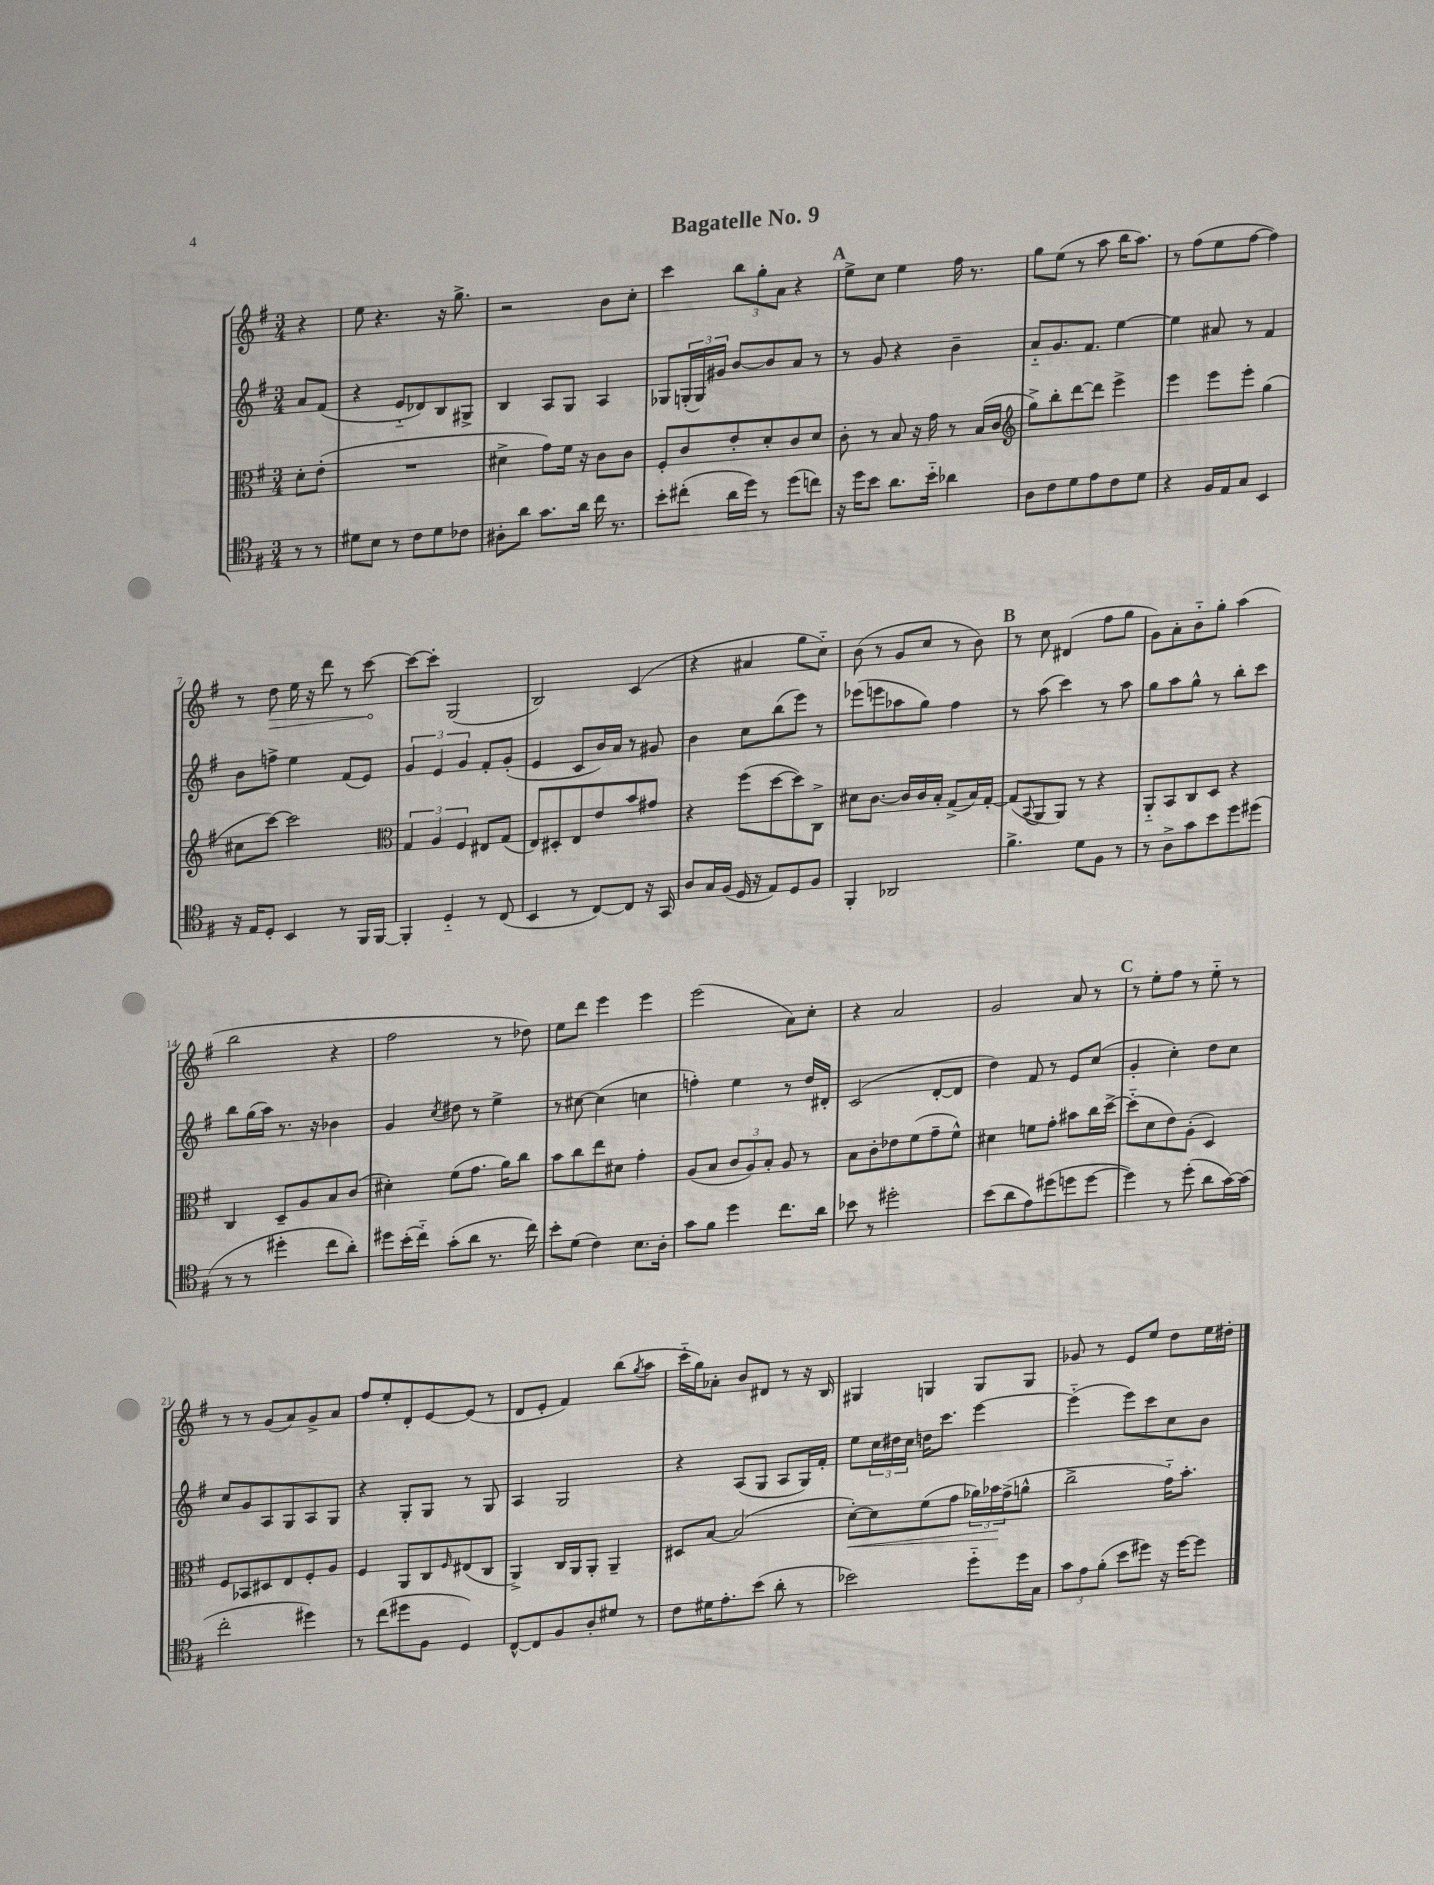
\header { title = "Bagatelle No. 9" }
<<
\new StaffGroup <<
\new Staff = "s0" {
    \clef treble \key g \major \numericTimeSignature \time 3/4 \partial 4
    r4 |
    e''8 r4. r16 g''8.-> |
    r2 b'8 c''8-. |
    c'''4 \tuplet 3/2 { b''8 g''8-. a'8 } r4 |
    \mark \markup { \bold "A" } e''8-> c''8 e''4 fis''16 r8. |
    g''8 e''8( r8 a''8 b''16 a''8.) |
    r8 fis''8( e''8 fis''8~ fis''4) |
    r8 \once \override Hairpin.circled-tip = ##t d''8\> e''16 r16 d'''8 r8 c'''8~\! |
    c'''8~ c'''8-. g2( |
    b2) c'4( |
    r4 ais'4 g''8 c''8-_) |
    b'8( r8 g'8 c''8 r8 b'8) |
    \mark \markup { \bold "B" } r8 c''8 dis'4( fis''8 g''8 |
    g'8) a'8-. b'8-_ g''8-. a''4( |
    b''2 r4 |
    fis''2 r8 des''8) |
    e''8 d'''8 e'''4 e'''4 |
    e'''2( a'8) c''8-. |
    r4 a'2 |
    g'2 a'8 r8 |
    \mark \markup { \bold "C" } r8 e''8-. fis''8 r8 e''8-_ r8 |
    r8 r8 g'8( a'8) g'8-> a'8 |
    fis''8 e''8-. d'8-. e'8~ e'8( r8 |
    d'8 e'8-. fis'4) b''8( \acciaccatura { g''8 } a''8 |
    c'''16-_ g''16) aes'8-. b'8 dis'8 r8 r16 b16 |
    gis4 g4 g8 g8 |
    ges'8 r8 e'8 e''8 d''8 e''16 dis''16-. \bar "|." |
}
\new Staff = "s1" {
    \clef treble \key g \major \numericTimeSignature \time 3/4 \partial 4
    a'8 fis'8( |
    r4 e'8-_ des'8) b8 gis8-> |
    b4 a8 g8 a4 |
    ges8 \tuplet 3/2 { g16-.( g16) gis'16 } b'8~ b'8 a'8 r8 |
    \mark \markup { \bold "A" } r8 g'8 r4 b'4-- |
    a'8-_ g'8. fis'8. e''4~ |
    e''4 ais'8 r8 fis'4 |
    b'8 f''8-> e''4 fis'8( e'8) |
    \tuplet 3/2 { g'4 e'4 g'4 } fis'8-. g'8-.( |
    e'4 c'8 b'16) a'16 r8 gis'8 |
    b'4 c''8 b''8( e'''8) r8 |
    ees'''8( e'''8 aes''8 g''8) fis''4 |
    \mark \markup { \bold "B" } r8 a''8( c'''4) r8 a''8 |
    g''8 a''8 g''8-^ r8 b''8-. c'''8 |
    b''8 g''16( a''16) r8. r16 bes'4 |
    g'4 \acciaccatura { c''8 } dis''8 r8 e''4-> |
    r8 cis''8~ cis''4( c''4 |
    f''4-.) e''4 r8 d''16 dis'16-. |
    c'2( d'8~-. d'8 |
    d''4) fis'8 r8 e'8 c''8( |
    \mark \markup { \bold "C" } g'4-. c''4-.) d''8 c''8 |
    c''8 g'8 a8 g8 a8 g8 |
    r4 g8-. g8 r8 g8 |
    a4 g2 |
    r4 a8( g8 a8 g16) fis'16-. |
    e''8 \tuplet 3/2 { c''16 dis''16 c''16 } d''16 c'''8. e'''4~ |
    e'''4-_( e'''8) c'''8 c''8 b'8 \bar "|." |
}
\new Staff = "s2" {
    \clef alto \key g \major \numericTimeSignature \time 3/4 \partial 4
    d'8-. e'8-.( |
    R2. |
    dis'4-> g'8) fis'16 r16 c'8 c'8 |
    fis8-. c'8 e'8-. d'8-. c'8 d'8 |
    \mark \markup { \bold "A" } c'8-. r8 b8 r16 g'16 r8 b16( c'16 |
    \clef treble g''8->) b''8-. d'''8~ d'''8 e'''4-> |
    e'''4 e'''8 e'''8-. g''4( |
    cis''8 c'''8~) c'''2 |
    \clef alto \tuplet 3/2 { g4 a4 fis4 } eis8 g8( |
    e8) dis8-. e8 e'8 b'8 gis'8 |
    r4 fis''8( d''8~ d''8) c8-> |
    dis'8 c'8.~ c'16 c'16 b16-. g8->( b16) g16~-. |
    \mark \markup { \bold "B" } g8( \appoggiatura { b,8 } a,8 a,8) r8 r4 |
    a,8-_ b,8 c8 d8 r4 |
    c4 d8-- a8 b8 c'8( |
    dis'4-.) fis'8( g'8. a'16) c''8 |
    b'8 c''8 e''8 dis'8 g'4-. |
    a8( b8 \tuplet 3/2 { c'8 a8) b8-. } a8 r8 |
    b8 c'8-. ees'8 fis'8( g'8-- fis'8-^) |
    dis'4 f'8 g'8-. bis'8 c''16 d''16~-> |
    \mark \markup { \bold "C" } d''8-_( d'8 e'8) a8-.( d4) |
    fis8 bes,8 dis8 e8 fis8-. a8 |
    fis4 a,8 c8 \grace { fis16 } eis8( c8 |
    a,4->) c16 a,16 a,8-. a,4-- |
    dis8 b8~ b2( |
    d'8~-.\<) d'8 fis'8( g'8 \tuplet 3/2 { aes'16) bes'16\! g'16->( } a'8-^ |
    c''2-> g'16-_) b'8.-. \bar "|." |
}
\new Staff = "s3" {
    \clef tenor \key g \major \numericTimeSignature \time 3/4 \partial 4
    r8 r8 |
    dis'8 b8 r8 c'8 dis'8 ces'8 |
    ais8-. a'8 g'8. a'16 c''16 r8. |
    b'8-. cis''8-.( a'16 d''16) r8 d''8( c''8) |
    \mark \markup { \bold "A" } r16 d''16 b'8 a'8. b'16-_ aes'4 |
    a8 c'8 d'8 e'8 c'8 d'8 |
    r4 fis16 e16 g8 b,4 |
    r16 e16 d8-. b,4 r8 fis,16 fis,16~ |
    fis,4-. d4-_ r8 c8( |
    b,4 r8 c8~) c8 r16 g,16 |
    a8 g16 fis16( d16 r16 e8) d8 fis8 |
    fis,4-. aes,2 |
    \mark \markup { \bold "B" } fis'4.-> d'8 fis8 r8 |
    r8 a8-> g'8 b'8 d''8 dis''8( |
    r8 r8 dis''4-. c''8 a'8-.) |
    dis''8 b'16-.( c''16-_) g'8-.( a'8 r8. c''16) |
    b'8-. d'8( c'4) b8. a16-. |
    g'8 fis'8 d''4 c''8. a'16 |
    bes'8 r8 dis''2-. |
    b'8( a'8 e'8) dis''8( d''8 d''8~ |
    \mark \markup { \bold "C" } d''4) r8 d''8-.( a'8 g'16~) g'16( |
    c''2-. dis''4) |
    r8 c''8( dis''8 fis8 d4) |
    c8~-^ c8 fis8 a8-. dis'8 r8 |
    c'8 dis'16 e'8.-. b'8( a'8-. r8 |
    bes'2) d''8-_ d''16 g16 |
    \tuplet 3/2 { g'8 e'8 fis'8-.( } b'8 dis''8) r16 dis''16~ dis''8 \bar "|." |
}
>>
>>
